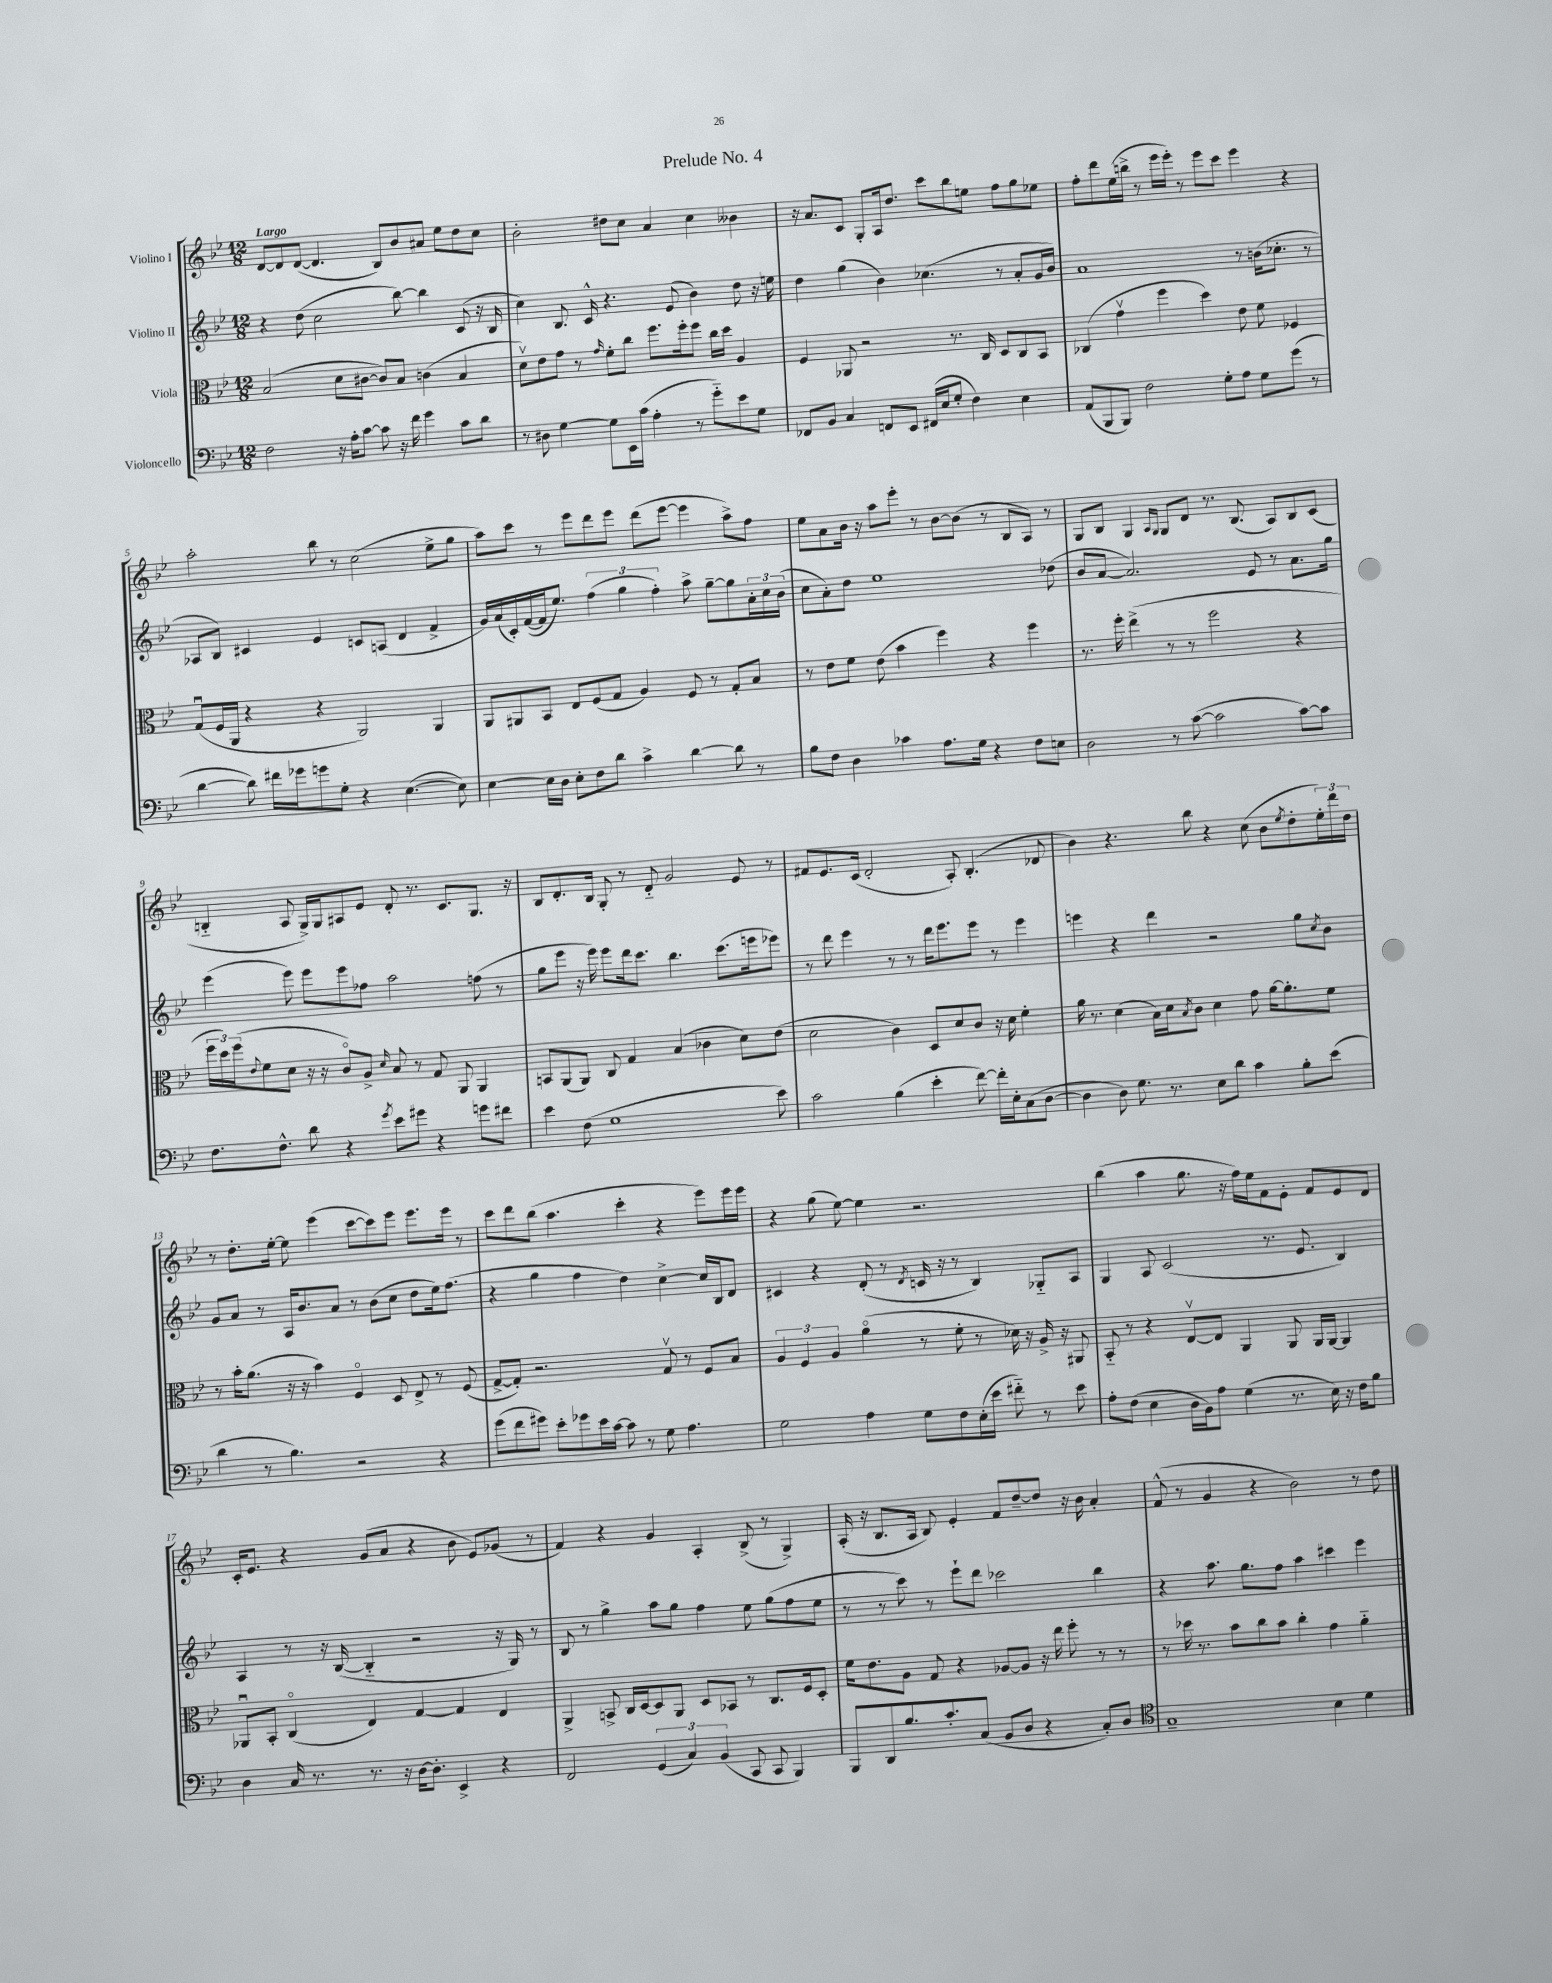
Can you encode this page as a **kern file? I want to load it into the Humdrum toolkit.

**kern	**kern	**kern	**kern
*part4	*part3	*part2	*part1
*staff4	*staff3	*staff2	*staff1
*I"Violoncello	*I"Viola	*I"Violino II	*I"Violino I
*clefF4	*clefC3	*clefG2	*clefG2
*k[b-e-]	*k[b-e-]	*k[b-e-]	*k[b-e-]
*M12/8	*M12/8	*M12/8	*M12/8
=1	=1	=1	=1
!	!	!	!LO:TX:a:B:t=Largo
2F\	(2B-/	4r	[8d/L
.	.	.	8d/]
.	.	(8dd\	([8d/J
.	.	2cc\	4.d/]
16r	8d\L	.	.
16A'\KL	.	.	.
[8c\J	[8c#X\J	.	.
8c\]	8c#/L])	.	8B-/L)
16r	8B-/J	[8bb-\)	8b-/
16f\	.	.	.
4g\	(4cn\	4bb-\]	8a#X/J
.	.	.	8ee-\L
8c\L	4B-/	(8c/	8dd\
8d\J	.	16r	8cc\J
.	.	16B-/	.
=2	=2	=2	=2
8r	8dv\L)	4cc\)	2b-'\
8D#X\	8e-\	.	.
[4G\	8g\J	8.B-/	.
.	8r	.	.
.	.	16c^^/	.
.	16qqg/	.	.
8G\L]	8f'\L	4.r	8dd#X\L
16EE-\L	8cc\J	.	8cc\J
(16c\JJ	.	.	.
4A'\	8.ff\L	.	4a/
.	.	(8e-/	.
.	16ff'\k	.	.
8r	8ff\J	4b-\)	4cc\
8g\L)	16cc\LL	.	.
.	16dd\JJ	.	.
8e-\	4A/	8dd\	4b--X\
8G\J	.	16r	.
.	.	16een\	.
=3	=3	=3	=3
8FF-X/L	4F/	4dd\	16r
.	.	.	8.a/L
8BB-/J	.	.	.
4C/	8AA-X/	(4gg\	8c/J
.	2r	.	8G'/L
8FFn/L	.	4b-\)	16A/k
.	.	.	8.dd/J
8EE-/J	.	.	.
(16FF#X/LL	.	(4.cc-X\	8ccc\L
16E-/J	.	.	.
8G'/J	8.r	.	8bb-\
4F\)	.	.	8een\J
.	16C/	.	.
.	8D/L	8r	8ff\L
4E-\	8C/	8a'/L	8gg\
.	8BB-/J	16g/L	8ee-X\J
.	.	16b-/JJ)	.
=4	=4	=4	=4
(8AA/L	(4C-X/	1a	8ff'\L
8BBB-/	.	.	8ddd\
8BBB-/J)	4gv\	.	(16ee-\L
.	.	.	16bbn^\JJ
2F\	.	.	8r
.	4ff\	.	16eee-\LL
.	.	.	16eee-'\JJ)
.	.	.	8r
.	4dd\)	.	8eee-\L
8G'\L	.	.	8ccc\J
8A\J	8e-\	8r	4eee-\
8G\L	8f\	(16bn\KL	.
.	.	8.cc-X'\J	.
(8g\J	4F-X/	.	4r
8r	.	8r	.
!!LO:LB:g=z
=5	=5	=5	=5
[4d\	(8Gu/L	8A-X/L	2aa'\
.	16F/L	8B-/J)	.
.	16AA/JJ	.	.
8d\])	4r	4c#X/	.
16f#X\LL	.	.	.
16g-X\J	.	.	.
8gn\	4r	4e-/	8bb-\
8G'\J	.	.	8r
4r	2AA/)	8cn/L	(2cc\
.	.	(8An/J	.
([4.E-\	.	4d/	.
.	4AA/	4f^/	8ee-^\L
8E-\])	.	.	8gg\J
=6	=6	=6	=6
[4E-\	8AA/L	16g/LL)	8aa\L)
.	.	(16a/	.
.	8AA#X/	16c'/)	8ccc\J
.	.	([16f/	.
16E-\LL]	8BB-/J	16f/J]	8r
16D\JJ	.	8.ee-/J)	.
8E-'\L	8E-/L	.	8eee-\L
8F\	(8F/	(6ff\	8ddd\
8d\J	8G/J	.	8eee-\J
.	.	6gg\	.
4c^\	4A/)	.	(8ddd\L
.	.	6ff'\)	.
.	.	.	[8eee-\J
[4d\	8F/	8aa^\	4eee-\]
.	8r	[8gg~\L	.
8d\]	8G'/L	8gg\]	8aa^\L)
8r	8B-/J	24a'\L	8ff\J
.	.	24cc\	.
.	.	(24b-\JJ	.
=7	=7	=7	=7
8B-\L	8r	8cc\L	8ee-\L
8F\J	8e-\L	8a'\)	8a\
4D\	8f\J	8dd\J	16b-\Jk
.	.	.	16r
.	(8e-\	1ee-	8aa\L
4c-X\	4b-\	.	8eee-'\J
.	.	.	8r
8.A\L	4ff\)	.	[8b-\L
.	.	.	(8b-\J]
16G\Jk	.	.	.
4r	4r	.	8r
.	.	.	8B-/L
8F\L	4ff\	.	8A/J)
8En\J	.	(8dd-X\	8r
=8	=8	=8	=8
2D\	8.r	8b-/L	8G/L
.	.	[8a/J	8B-/J
.	16ff'\	.	.
.	(4ee-^\	2.a/])	4G/
.	.	.	16qqA/LL
.	.	.	16qqG/JJ
8r	8r	.	8G/L
([8c\	8r	.	8d/J
2c\]	2ff\	.	8.r
.	.	.	(8.B-/
.	.	8e-/	.
.	.	8r	8A/L)
[8c\L)	4r	8.a\L	8B-/
8c\J]	.	.	(8c/J
.	.	16gg\Jk	.
!!LO:LB:g=z
=9	=9	=9	=9
8.F\L	24ff\LL	(4eee-\	4Bn/
.	24dd\)	.	.
.	(24ff\J	.	.
.	8qqe-/	.	.
.	8f\	.	.
8.F^^\J	.	.	.
.	8d\J	8eee-\)	8A/
8d\	16r	8eee-\L	16G^/LL)
.	16r	.	16G/J
4r	8c/L)	8eee-\	8A#X/
.	8A^/J	8ff-X\J	8e-/J
8qg/	16qqd/	.	.
8e-\L	8B-/	2aa\	8d'/
8g#X\J	8r	.	8.r
4r	8G/	.	.
.	.	.	8.c/L
.	8AA/	.	.
8gn\L	4AA/	(8ffn\	8.G/J
8f#X\J	.	8r	.
.	.	.	16r
=10	=10	=10	=10
4e-\	8BBn/L	8gg\L	8B-/L
.	(8AA/	8eee-\J	8.d'/
(8F\	8AA/J)	16r	.
.	.	16eee-\)	16B-/Jk
1G	8C/	8eee-\L	8G'/
.	4G/	16ddd\k	8r
.	.	8.ccc\J	.
.	.	.	8d/
.	(4B-/	4.bb-\	2g/
.	4c-X\	.	.
.	.	(8.ccc\L	.
.	8d\L)	.	8e-/
.	.	16eeen\k	.
8e-\)	(8e-\J	8eee-X\J)	8r
=11	=11	=11	=11
2c\	2d\	8r	8f#X/L
.	.	8ddd\	8.e-/
.	.	4eee-\	.
.	.	.	(16c/Jk
.	.	.	2d'/
(4B-\	4c\)	8r	.
.	.	8r	.
4e-'\	8D/L	16ddd\KL	.
.	.	8.eee-\	.
.	8d/	.	8A'/)
[8f\)	8c/J	8eee-\J	(4.B-'/
16f'\LL]	16r	8r	.
16E-'\J	16d\	.	.
(8C\	4f'\	4eee-\	.
[8D\J	.	.	8d-X/
=12	=12	=12	=12
4D\]	16a\	4eeen\	4b-\)
.	8.r	.	.
8D\)	(4d\	4r	4.r
8.G\	.	.	.
.	16B-\LL)	4ddd\	.
8.r	16d\J	.	.
.	8qB-/	.	.
.	8c\J	.	8bb-\
8E-\L	4d\	2r	4r
8d\J	.	.	.
4c\	8g\	.	(8cc\
.	[16a\KL	.	8b-\L
.	8.a'\]	.	.
.	.	.	8qee-/
8B-'\L	.	8gg\L	8dd'\
.	.	8qcc/	.
(8e-\J	8f\J	8b-\J	24ee-'\L)
.	.	.	24ddd\
.	.	.	24dd\JJ
!!LO:LB:g=z
=13	=13	=13	=13
4d\	8r	8g/L	8r
.	16b-'\KL	8a/J	8.dd'\L
.	(8.a\J	.	.
8r	.	8r	.
.	.	.	[16ee-'\Jk
4.B-\)	16r	16A/KL	8ee-\]
.	16r	8.b-/	.
.	4b-\)	.	(4eee-\
.	.	8a/J	.
2r	4F/	8r	[8ccc\L
.	.	(8b-\L	8ccc\])
.	8D/	8cc\J	8eee-\J
.	8E-^/	8dd\L	8.eee-\L
4r	8r	16ee-\k)	.
.	.	(8.ff\J	16eee-\Jk
.	(8F/	.	8r
=14	=14	=14	=14
(8g\L	[8G^/L	4r	8ccc\L
8f\	8G'/J])	.	8ddd\
8g#X\J)	2.r	4gg\	(8bb-\J
8e-'\L	.	.	4.aa\
8g-X\	.	4ff\	.
16e-\L	.	.	.
[16c\JJ	.	.	.
8c\]	.	4dd\)	4ccc'\
8r	.	.	.
8G\	8Gv/	[4cc^\	4r
4.A\	8r	.	.
.	8F/L	16cc/LL]	8eee-\L)
.	.	16B-/J	.
.	8B-/J	8d/J	16eee-\L
.	.	.	16eee-\JJ
=15	=15	=15	=15
2G\	6A/	4c#X/	4r
.	6F/	.	.
.	.	4r	(8gg\
.	6A/	.	.
.	.	.	[8ee-\)
4A\	(4a\	(8d'/	4ee-\]
.	.	8r	.
.	.	8qd/	.
8G\L	8r	16cn/	2.r
.	.	16r	.
8F\	8f'\	8r	.
(16E-'\L	8r	4B-/)	.
16e-\JJ	.	.	.
8f#X\)	16d-X\)	.	.
.	16r	.	.
8r	16A^/	8G-X/L	.
.	16r	.	.
8e-\	8AA#X/	8A/J	.
=16	=16	=16	=16
8A'\L	8BB-/	4G/	(4bb-\
(8F\J	8r	.	.
4E-\	4r	8A/	4aa\
.	.	(2c/	.
16D\LL	[8E-v/L	.	8.gg\
16BB-\J)	.	.	.
8A\J	8E-/J]	.	.
.	.	.	16r
(4G\	4AA/	.	16ff\LL)
.	.	.	16ee-\J
.	.	8.r	8f\
8.r	8AA/	.	8e-'\J
.	.	8.e-/	.
.	16AA/LL	.	8f/L
16E-\)	[16AA/JJ	.	.
16r	4AA/]	4B-/)	8e-/
16F\KL	.	.	.
8B-\J	.	.	8d/J
!!LO:LB:g=z
=17	=17	=17	=17
4D\	8AA-Xu/L	4A/	16c'/KL
.	.	.	8.e-/J
.	8BB-'/J	.	.
16C/	(4C/	8r	4r
8.r	.	.	.
.	.	16r	.
.	.	([16B-/	.
8.r	4E-/)	4B-/]	(8g/L
.	.	.	8a/J
16r	.	.	.
[16D\KL	[4G/	2r	4r
8.D'\J]	.	.	.
4EE-^/	4G/]	.	8b-\
.	.	.	8e-/L)
4r	4E-/	16r	(8g-X/J
.	.	16G/)	.
.	.	8r	8r
=18	=18	=18	=18
2FF/	4AA^/	8B-/	4f/)
.	.	8r	.
.	8BBn^/	4gg^\	4r
.	16C/LL	.	.
.	[16D/J	.	.
(6GG/	8D/]	8aa\L	4g/
.	8AA/J	8gg\J	.
6C/)	.	.	.
.	8D/L	4ff\	4A'/
(6BB-/	.	.	.
.	8BB-X/J	.	.
8CC/	8r	8ee-\	(8B-^/
8CC/	8.C/L	(8gg\L	8r
4BBB-/)	.	8ff\	4G^/)
.	16F/k	.	.
.	8D'/J	8ee-\J	.
=19	=19	=19	=19
8BBB-/L	16f\KL	8r	(16A'/
.	8.e-\	.	16r
8DD/	.	8r	8.B-/L
8.B-/	8A\J	8ccc\)	.
.	.	.	16A/Jk
.	8G/	8r	8B-/)
8.c'/	.	.	.
.	4r	8eee-`\L	4e-'/
(8C/J	.	8ddd\J	.
8BB-/L	[8A-X/L	2ccc-X\	8f/L
8D/J	8A-/J]	.	[8dd~/
4r	16r	.	8dd/J]
.	16ee-\	.	.
.	8ff'\	.	16r
.	.	.	16b-\
8C'/L)	8r	4bb-\	4a'/
8D/J	8r	.	.
=20	=20	=20	=20
*clefC4	*	*	*
1G~	8r	4r	(8f^^/
.	16dd-X\	.	8r
.	8.r	.	.
.	.	8.aa\	4g/
.	8b-\L	.	.
.	.	8.gg\L	.
.	8cc\	.	4r
.	8b-\J	8ff\J	.
.	4cc'\	4aa\	2b-\)
4B-\	4g\	4ccc#X\	.
4d\	4a\	4eee-\	8r
.	.	.	8dd\
==	==	==	==
*-	*-	*-	*-
